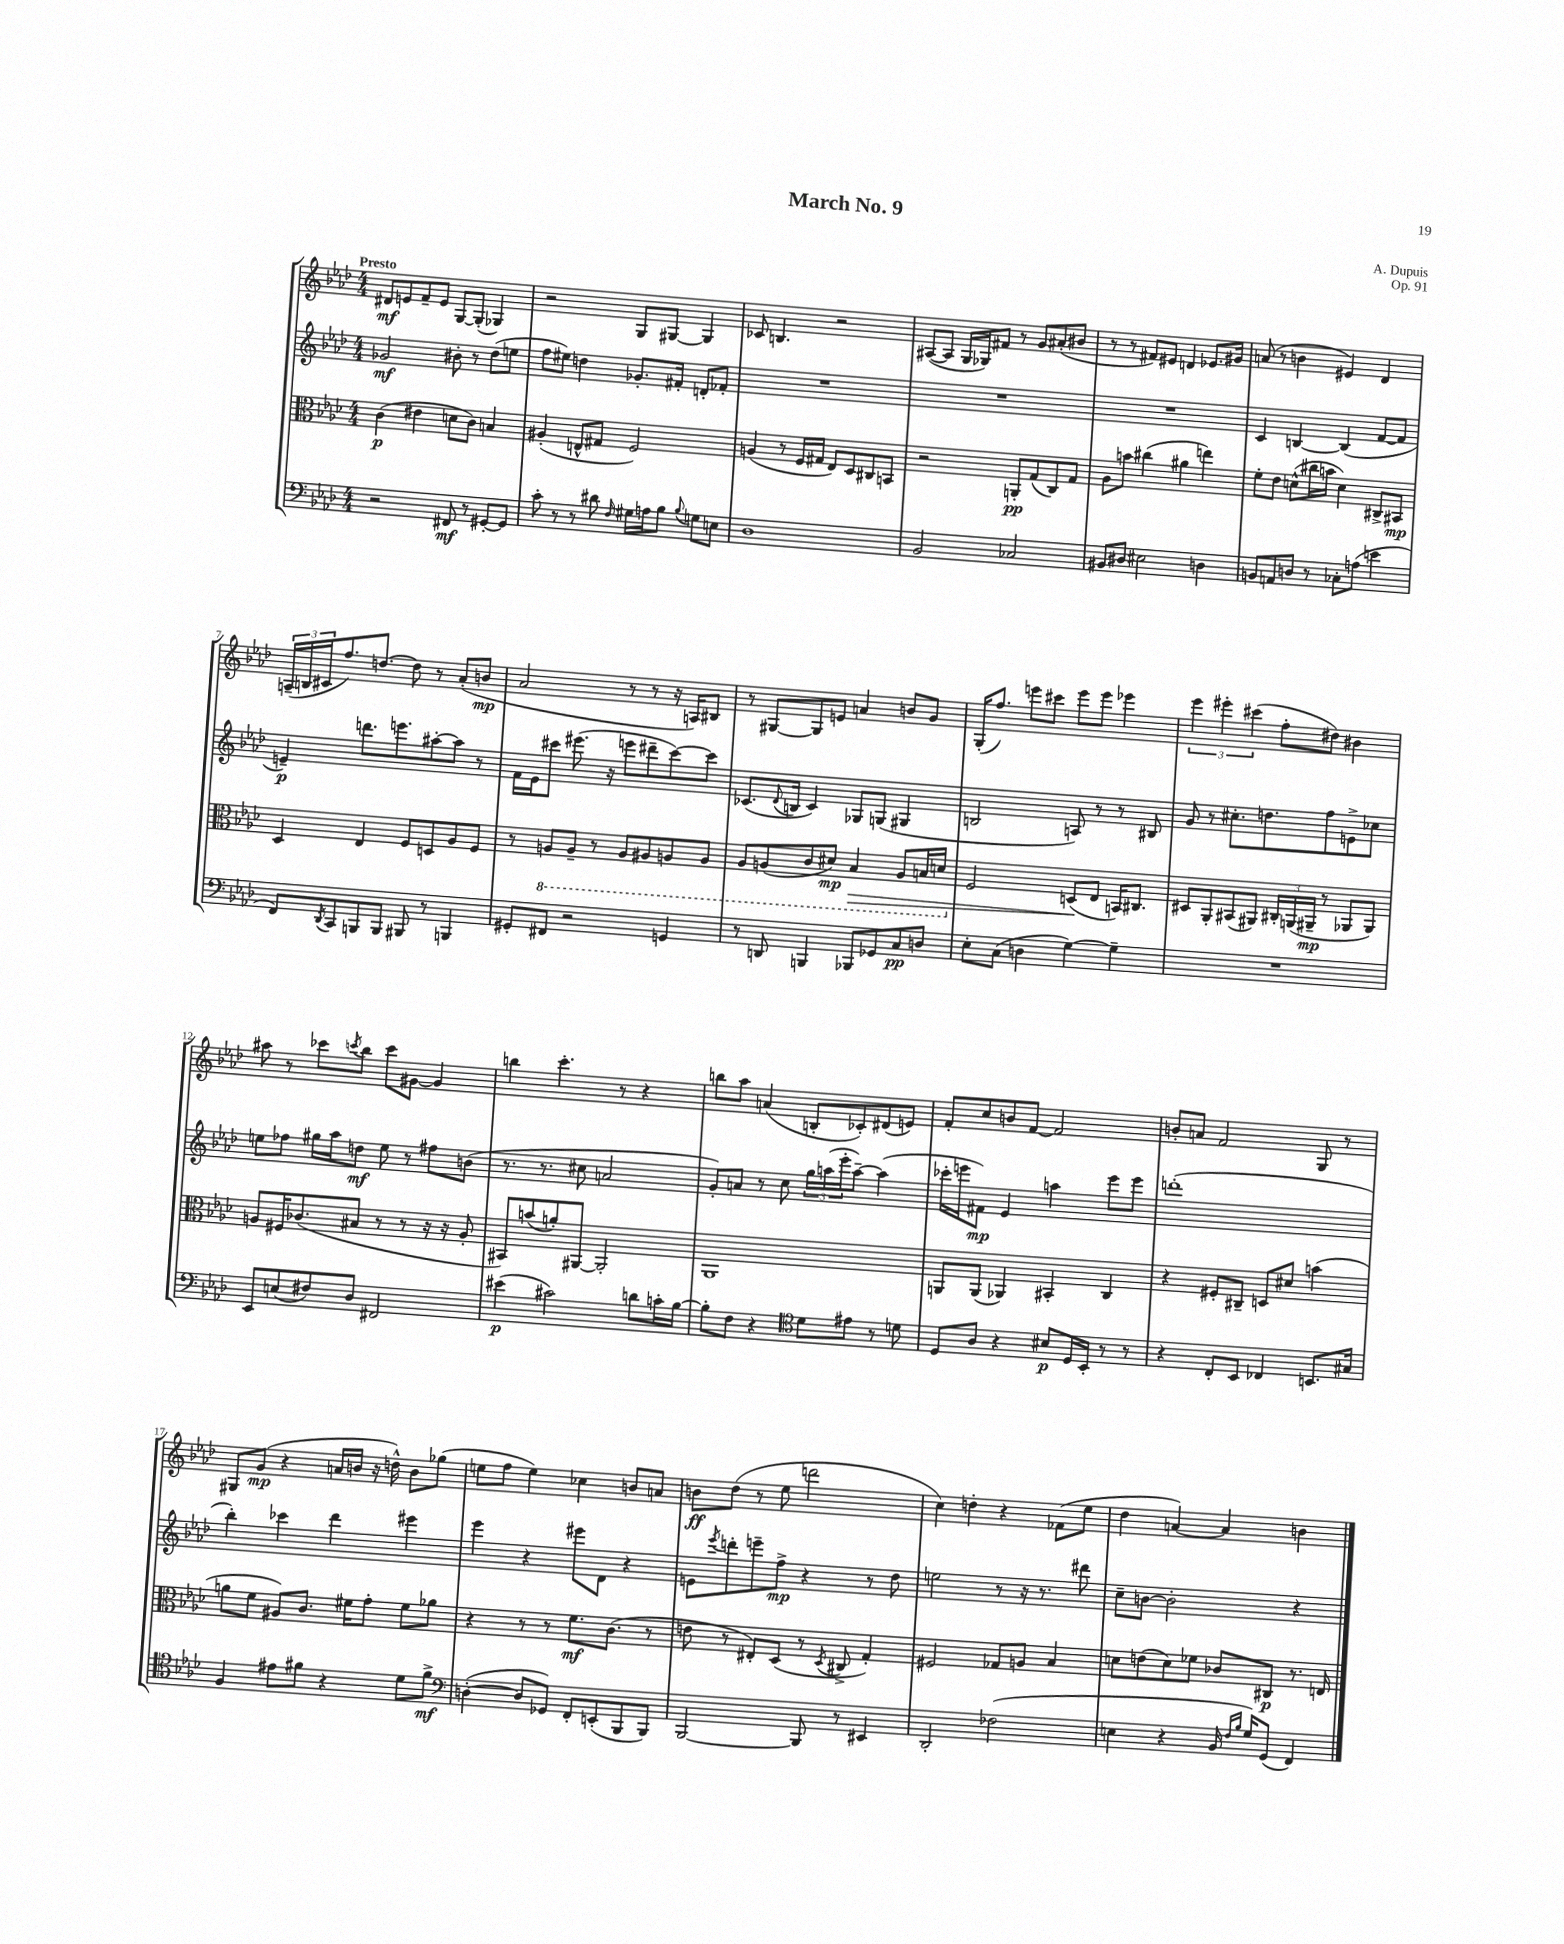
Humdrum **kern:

**kern	**kern	**kern	**kern
*staff4	*staff3	*staff2	*staff1
*clefF4	*clefC3	*clefG2	*clefG2
*k[b-e-a-d-]	*k[b-e-a-d-]	*k[b-e-a-d-]	*k[b-e-a-d-]
*M4/4	*M4/4	*M4/4	*M4/4
2r	(4c	2g-	8d#
.	.	.	8e
.	4e#	.	8f~
.	.	.	8e
8FF#	8d	8b#'	[8G
8r	8c)	8r	(8G']
[8GG#'	4B	(8dd-	4G-)
8GG#]	.	8ee	.
=	=	=	=
8c'	(4A#'	8ff	2r
8r	.	8ee#)	.
8r	8E^^	4dd	.
8d#	8G#	.	.
16qqF	.	.	.
16G#	2F)	8.g-'	8G
16A	.	.	.
8B-	.	.	[8G#
.	.	16f#'	.
8qqB-	.	.	.
8G	.	8d'	4G#]
8E	.	8f-'	.
=	=	=	=
1D-	(4A	1r	8c-
.	.	.	4.B
.	8r	.	.
.	16F	.	.
.	16G#	.	.
.	8E-)	.	2r
.	8D-	.	.
.	8C#	.	.
.	8BB	.	.
=	=	=	=
2BB-	2r	1r	([8A#
.	.	.	8A#]
.	.	.	16G
.	.	.	16G-)
.	.	.	8f#
2C-	8AA'	.	8r
.	(8G	.	8g
.	8C)	.	(8a#'
.	8G	.	8b#
=	=	=	=
8BB#	8A-	1r	8r
8D#	8b	.	8r
2E#	(4cc#	.	8f#)
.	.	.	8e#
.	4a#	.	4d
4D	4ee)	.	8.e-
.	.	.	16g#
=	=	=	=
8BB	8f'	4c	(8a
8AA	8e-	.	8r
8D	(8d^^	[4B	4b
8r	16cc#	.	.
.	16b	.	.
8C-'	4d)	(4B]	4e#)
(8A	.	.	.
4e	8C#^	[8f	4d-
.	8BB#	8f]	.
=	=	=	=
8FF)	4D-	4e~)	(24A~
.	.	.	24B
.	.	.	24c#
8qDD-	.	.	.
8CC	.	.	8.ff)
8BBB	4E-	8.ddd	.
.	.	.	[8.dd
8BBB	.	.	.
.	.	8.eee	.
8BBB#	8F	.	8dd]
8r	8D	[8aa#'	8r
4BBB	8A-	8aa#]	(8a-'
.	8F	8r	8b
=	=	=	=
8GG#'	8r	16f	2a-
.	.	16e-	.
8FF#	8AA	8ccc#	.
2r	8AA~	(8.eee#	.
.	8r	.	.
.	.	16r	.
.	8AA	8eee	8r
.	8AA#	8ddd#~	8r
4GG	8AA	[8ccc#)	16r
.	.	.	16A)
.	8AA	8ccc#]	8B#
=	=	=	=
8r	8AA-	(8.c-	8r
8DD	(8AA	.	[8G#
.	.	8qqd-	.
.	.	16B	.
4BBB	8C	4c-)	8G#]
.	8D#)	.	8e
8BBB-	4BB-	8G-	4a
8GG-	.	(8G	.
8C	8AA	4G#	8b
8D	16BB	.	8g
.	16D	.	.
=	=	=	=
8E-'	2F	2B	(16G'
.	.	.	8.ff)
(8C	.	.	.
4D	.	.	8eee
.	.	.	8ccc#
[4G)	(8D	8A)	8eee
.	8E-	8r	8eee
4G~]	16BB)	8r	4eee-
.	8.C#	.	.
.	.	8B#	.
=	=	=	=
1r	8D#	8g	6eee-
.	8AA-'	8r	.
.	.	.	6eee#'
.	(8BB#	8.cc#'	.
.	.	.	(6ccc#
.	8AA#)	.	.
.	.	8.dd	.
.	24C#'	.	8ff'
.	(24AA	.	.
.	24AA#~	.	.
.	8r	8ff	8dd#)
.	8AA-	8e^	4b#
.	8AA-)	8cc-	.
=	=	=	=
8EE-	8A	8ee	8aa#
(8E	16F#	8ff-	8r
.	(8.c-	.	.
8F#)	.	16gg#	8ccc-
.	.	16aa-	.
.	.	.	8qccc
8D-	8B#	8dd	8bb-
2FF#	8r	8ee	8ccc
.	8r	8r	[8g#
.	16r	8ff#	4g#]
.	16r	.	.
.	8A'	(8b	.
=	=	=	=
(4e#	8BB#)	8.r	4bb
.	(8b	.	.
.	.	8.r	.
2c#)	8a')	.	4.ccc'
.	[8AA#	8cc#	.
.	2AA#']	2a	.
.	.	.	8r
8d	.	.	4r
16c'	.	.	.
[16B-	.	.	.
=	=	=	=
8B-']	1AA-	8g')	8bb
8F	.	8a	8aa-
4r	.	8r	(4a
.	.	8cc	.
*clefC4	*	*	*
8d-	.	24gg	8B'
.	.	(24aa	.
.	.	24eee-'	.
8e#	.	[8aa~)	8c-')
8r	.	(4aa]	(8d#
8d	.	.	8e)
=	=	=	=
8D-	8AA	16ccc-'	8f'
.	.	16eee	.
8A-	(8AA	8f#)	8cc
4r	4AA-)	4e-	8b
.	.	.	[8f
8B#	4BB#'	4aa	2f]
16D-	.	.	.
16BB-'	.	.	.
8r	4C	8eee	.
8r	.	8eee	.
=	=	=	=
4r	4r	(1ddd'	8b'
.	.	.	8a
8C'	8F#'	.	2f
8BB-	8C#~	.	.
4C-	8D	.	.
.	8d#	.	.
8.BB	(4b	.	8G
.	.	.	8r
16G#	.	.	.
=	=	=	=
4F	8a	4bb-')	8G#
.	8f	.	(8g
8e#	8A#)	4ccc-	4r
8f#	8.c	.	.
4r	.	4ddd-	16a
.	16f#	.	16b
.	8g'	.	16r
.	.	.	16dd^^)
8d-	8f#	4eee#	8b
8f#^	8a-	.	(8gg-
=	=	=	=
*clefF4	*	*	*
([4D'	4r	4eee-	8ee
.	.	.	8ff
8D]	8r	4r	4ee)
8GG-)	8r	.	.
8FF'	8.f	8eee#	4cc-
(8EE'	.	8d-	.
.	(8.c	.	.
8BBB-	.	4r	8b
8BBB-)	8r	.	8a
=	=	=	=
[2BBB-	8e	8e	8b
.	.	8qeee-	.
.	8r	8ddd'	(8dd-
.	8E#')	8eee~	8r
.	(8D-	8ff^	8ee-
8BBB-]	8r	4r	2ddd
.	8qD-	.	.
8r	8C#^	.	.
4EE#	4G')	8r	.
.	.	8dd-	.
=	=	=	=
2DD-'	2F#	2ee	4cc)
.	.	.	4dd'
(2F-	8G-	8r	4r
.	8A	16r	.
.	.	8.r	.
.	4B-	.	(8f-
.	.	8ddd#	8ee-
=	=	=	=
4E	8d	8cc~	4dd-
.	(8e	[8b	.
4r	8d)	2b']	[4a)
.	8f-	.	.
16BB-	8c-	.	4a]
16qqF	.	.	.
16qqB-	.	.	.
16G)	.	.	.
(8GG	8C#	.	.
4FF)	8.r	4r	4b
.	16E	.	.
==	==	==	==
*-	*-	*-	*-
